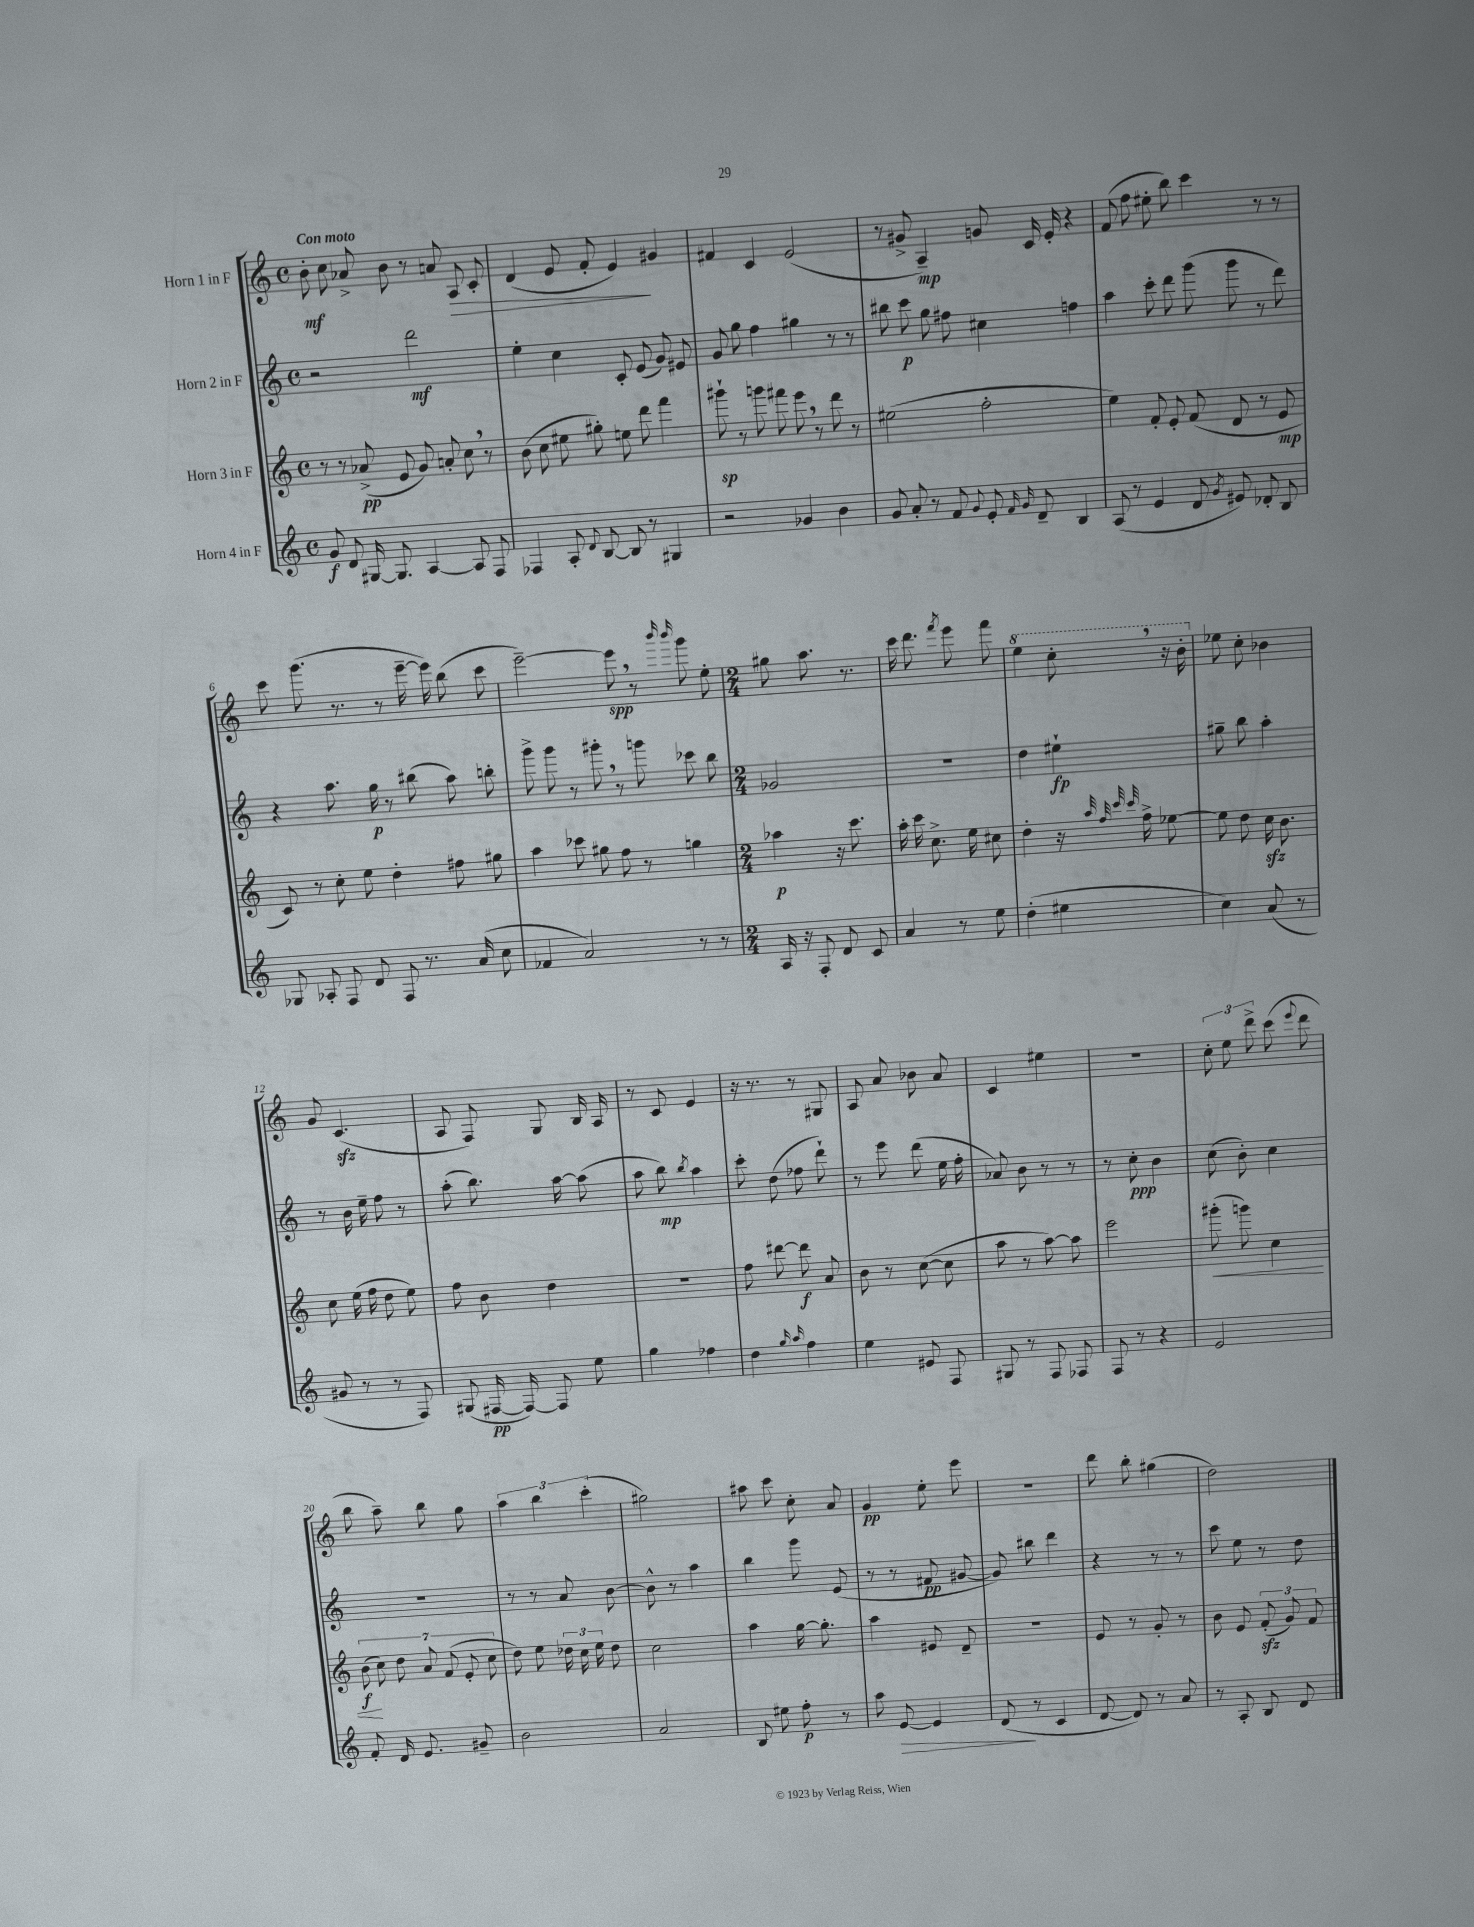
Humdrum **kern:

**kern	**kern	**kern	**kern
*staff4	*staff3	*staff2	*staff1
*clefG2	*clefG2	*clefG2	*clefG2
*k[]	*k[]	*k[]	*k[]
*M4/4	*M4/4	*M4/4	*M4/4
*met(c)	*met(c)	*met(c)	*met(c)
8g	8r	2r	8b'
8d	8r	.	8cc
[16G#	(8a-^	.	8a-^
8.G#]	.	.	.
.	8e	.	8b
[4A	8g)	2ddd	8r
.	8a'	.	8a
8A]	8cc	.	8A
8F	8r	.	8c'
=	=	=	=
4F-	(8b	4ee'	(4d
.	8cc	.	.
8A'	8ee#	4cc	8e
8qqd	.	.	.
[8B	8gg#')	.	8f'
8B]	8ee	8c'	4e)
8r	8ddd	(8e	.
4G#	4fff	8g)	4g#
.	.	8e#	.
=	=	=	=
2r	8ggg#`	8g	4f#
.	8r	8gg	.
.	8ggg	4ff	4c
.	8fff#	.	.
4g-	8eee	4gg#	(2e
.	8r	.	.
4b	8ddd	8r	.
.	8r	8r	.
=	=	=	=
8g	(2ee#	8bb#	8r
8a'	.	8ccc	8g#^
8r	.	8gg	4A~)
8f	.	8ff#	.
8qqg	.	.	.
8e'	2ff'	4cc#	8g
16qqf	.	.	.
16qqg	.	.	.
8d~	.	.	16c
.	.	.	16e'
4B	.	4ff	4r
=	=	=	=
(8A	4ee)	4aa	(8f
8r	.	.	8ff
4e	8f'	8ccc'	8ee#'
.	8e'	8ddd	8bb)
8d	(8f	(8ggg	4ccc
8qg	.	.	.
8e#)	8d	8ggg	.
8d-'	8r	8r	8r
8B	8e	8ddd)	8r
=	=	=	=
8G-	8c)	4r	8ccc
8A-'	8r	.	(8.ggg
8F	8cc'	8.aa	.
.	.	.	8.r
8d	8ee	.	.
.	.	16gg	.
8F	4dd'	8r	8r
8.r	.	(8bb#	[16eee~
.	.	.	16eee])
.	8ff#	8aa)	(8bb
(16a	.	.	.
8cc	8gg#	8bb'	8ccc
=	=	=	=
4f-	4aa	8ggg^	[2eee~)
.	.	8ggg	.
2a)	8ccc-	8r	.
.	8gg#	8ggg#'	.
.	8ff	8r	8eee]
.	8r	8ggg	8r
.	.	.	16qqbbb
.	.	.	16qqbbb
8r	4gg	8ccc-	8ggg
8r	.	8bb	8ee'
=	=	=	=
*M2/4	*M2/4	*M2/4	*M2/4
16A	4aa-	2g-	8gg#
16r	.	.	.
8F'	.	.	8.aa
8d	16r	.	.
.	8.ccc	.	8.r
8c	.	.	.
=	=	=	=
4a	16aa'	2r	16ccc
.	16ccc	.	8.ddd
.	8.cc^	.	.
.	.	.	8qfff
8r	.	.	8eee
.	16ee	.	.
8ee	8cc#	.	8fff
=	=	=	=
(4dd'	4dd'	4dd	4eee
4ee#	16r	4ee#`	8ccc'
.	32qqaa	.	.
.	32qqff	.	.
.	32qqccc	.	.
.	32qqccc	.	.
.	16ff^	.	.
.	[8ee-	.	16r
.	.	.	16bb'
=	=	=	=
4cc)	8ee-]	8gg#~	8ee-
.	8dd	8bb	8cc'
(8a	16cc	4aa'	4b-
.	8.b	.	.
8r	.	.	.
=	=	=	=
8g#	8cc	8r	8g
8r	(16ee	16b	(4.c
.	16ff	16ee~	.
8r	8dd	8ff	.
8F)	8ee)	8r	.
=	=	=	=
(8G#	8ff	(8aa'	8A
[16F#	8b	8.bb)	8F)
16F#_)	.	.	.
8F#]	4dd	.	8G
.	.	[16aa	.
8ee	.	(8aa]	16B
.	.	.	16A
=	=	=	=
4gg	2r	8aa	8r
.	.	8bb)	8c
.	.	8qbb	.
4ff-	.	4aa	4e
=	=	=	=
4dd	8ff	8ccc'	16r
.	.	.	8.r
.	[8ddd#	(8dd	.
16qqgg	.	.	.
16qqaa	.	.	.
4ff	8ddd#]	8ff-	8r
.	8a	8ddd`)	8G#
=	=	=	=
4ee	8b	8r	8A
.	8r	8eee	8a
8e#	([8cc	(8ddd	8b-
8F	8cc]	16ee	8a
.	.	16ff'	.
=	=	=	=
8G#	8aa	8a-)	4c
8r	8r	8b	.
8F	[8aa)	8r	4ee#
8F-	8aa]	8r	.
=	=	=	=
8F	2eee	8r	2r
8r	.	8cc'	.
4r	.	4b	.
=	=	=	=
2e	(8ggg#'	(8cc	12cc'
.	.	.	12ee
.	8ggg)	8b')	.
.	.	.	12ddd^
.	4cc	4cc	(8ccc
.	.	.	8qqeee
.	.	.	8ddd
=	=	=	=
8f'	(14b	2r	8bb
.	14cc)	.	.
16d	.	.	8aa~)
.	14dd	.	.
8.e	.	.	.
.	14a	.	.
.	.	.	8bb
.	(14f	.	.
.	14e'	.	.
8g#~	.	.	8gg
.	14cc	.	.
=	=	=	=
2b	8dd)	8r	6aa
.	8ee	8r	.
.	.	.	6bb
.	24dd-	8a	.
.	24cc	.	.
.	24ee	.	(6ccc'
.	8dd-	[8b	.
=	=	=	=
2a	2cc	8b^^]	2gg#)
.	.	8r	.
.	.	4aa	.
=	=	=	=
8B	4aa	4bb	8aa#
8ee#	.	.	8ccc
8ff'	[16gg	8ggg	8cc'
.	8.gg']	.	.
8r	.	(8e	8a
=	=	=	=
8aa	4aa	8r	4g
[8e	.	8r	.
4e]	8e#	8f#	8ee'
.	8d~	[8g#	8eee
=	=	=	=
(8d	2r	8g#])	2r
8r	.	8bb#	.
4c	.	4ddd	.
=	=	=	=
[8d	8e	4r	8ddd
8d])	8r	.	8bb'
8r	8g'	8r	(4gg#
8a	8r	8r	.
=	=	=	=
8r	8b	8ccc	2dd)
8A'	8e	8ee	.
8B	(12f'	8r	.
.	12g)	.	.
8d	.	8dd	.
.	12f	.	.
==	==	==	==
*-	*-	*-	*-
